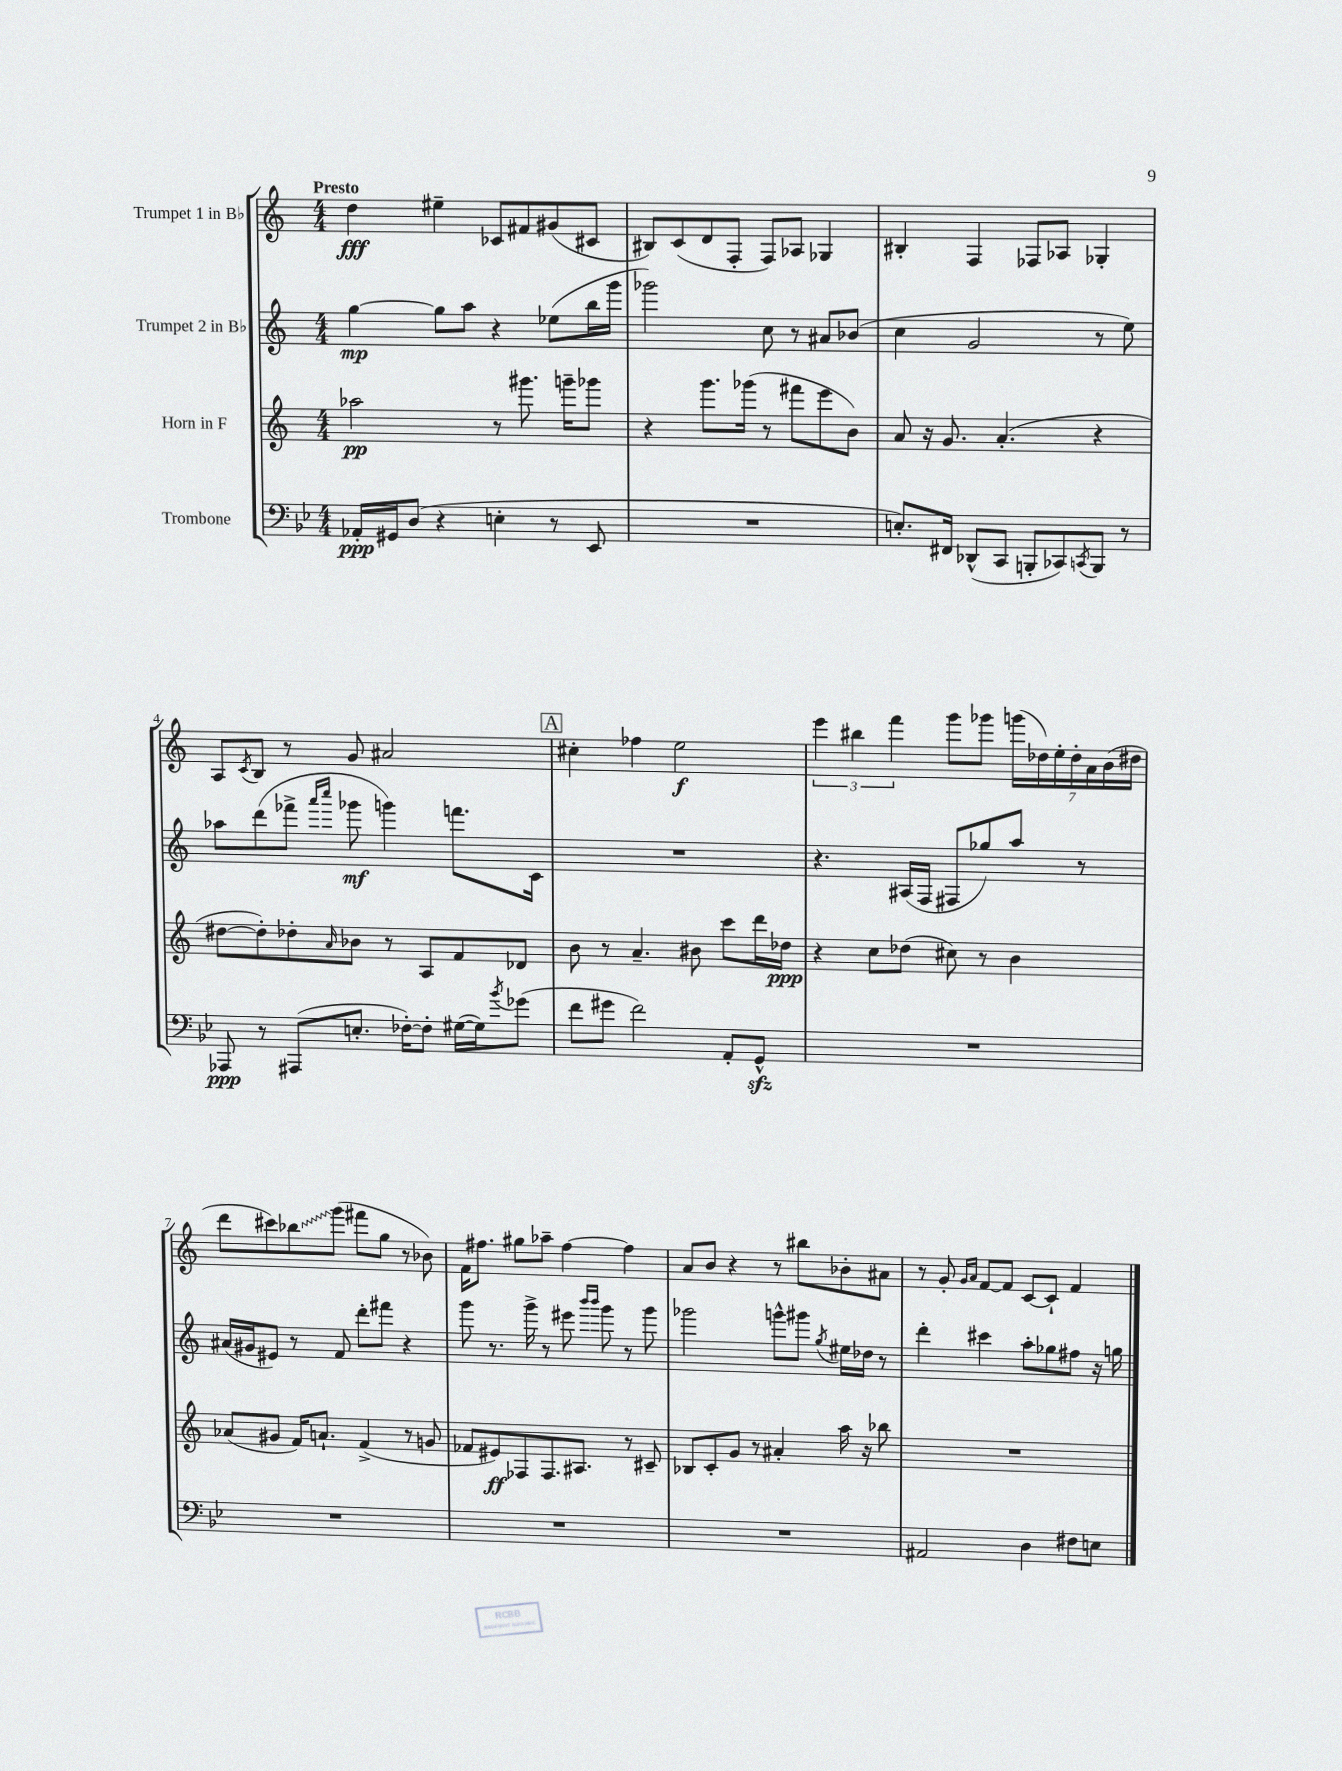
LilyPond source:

<<
\new StaffGroup <<
\new Staff = "s0" \with { instrumentName = "Trumpet 1 in Bb" } {
    \clef treble \key c \major \numericTimeSignature \time 4/4 \tempo "Presto"
    d''4\fff eis''4-- ces'8 fis'8 gis'8( cis'8 |
    bis8) c'8( d'8 f8-. f8) aes8 ges4 |
    bis4-. f4 fes8 aes8 ges4-. |
    a8 \acciaccatura { c'8 } b8 r8 g'8 ais'2 |
    \mark \markup { \box "A" } cis''4-. fes''4 e''2\f |
    \tuplet 3/2 { e'''4 bis''4 f'''4 } g'''8 ges'''8 \tuplet 7/4 { g'''16( des''16) e''16-. des''16-. a'16 b'16( dis''16 } |
    d'''8 cis'''8) \once \override Glissando.style = #'zigzag bes''8\glissando g'''8( fis'''8 g''8 r8 bes'8) |
    f'16 fis''8. gis''8 aes''8-- fis''4~ fis''4 |
    a'8 b'8 r4 r8 bis''8 bes'8-. ais'8 |
    r8 g'8-. \grace { g'16 a'16 } f'8~ f'8 c'8~ c'8-! f'4 \bar "|." |
}
\new Staff = "s1" \with { instrumentName = "Trumpet 2 in Bb" } {
    \clef treble \key c \major \numericTimeSignature \time 4/4
    g''4~\mp g''8 a''8 r4 ees''8( b''16 g'''16 |
    ges'''2) c''8 r8 ais'8 bes'8( |
    c''4 g'2 r8 e''8) |
    aes''8 d'''8( fes'''8-> \grace { a'''16 c''''16 } ges'''8\mf g'''4) f'''8. c'16 |
    \mark \markup { \box "A" } R1 |
    r4. ais16( f16 fis8 ges''8) a''8 r8 |
    ais'16( gis'16 eis'8) r8 f'8 d'''8-. fis'''8 r4 |
    g'''8 r8. g'''16-> r8 eis'''8 \grace { b'''16 b'''16 } g'''8 r8 g'''8 |
    ges'''2 g'''8-^ gis'''8 \acciaccatura { g''8 } eis''16 des''16 r8 |
    d'''4-. cis'''4 a''8-. ges''8 fis''8 r16 g''16 \bar "|." |
}
\new Staff = "s2" \with { instrumentName = "Horn in F" } {
    \clef treble \key c \major \numericTimeSignature \time 4/4
    aes''2\pp r8 gis'''8. g'''16-- ges'''8 |
    r4 g'''8. ges'''16( r8 fis'''8 e'''8 b'8) |
    a'8 r16 g'8. a'4.-.( r4 |
    dis''8~ dis''8-.) des''8-. \grace { a'16 } bes'8 r8 a8 f'8 des'8 |
    \mark \markup { \box "A" } b'8 r8 a'4.-- bis'8 c'''8 d'''16 des''16\ppp |
    r4 c''8 des''8( cis''8) r8 b'4 |
    aes'8( gis'8 f'16) a'8.-! f'4->( r8 g'8 |
    fes'8 eis'8\ff) fes8 fes8. ais8. r8 cis'8-- |
    bes8 c'8-. g'8 r8 ais'4-. a''16 r16 bes''8 |
    R1 \bar "|." |
}
\new Staff = "s3" \with { instrumentName = "Trombone" } {
    \clef bass \key bes \major \numericTimeSignature \time 4/4
    aes,16-.\ppp gis,16 d8( r4 e4-. r8 ees,8 |
    R1 |
    e8.-.) fis,16 des,8-^( c,8 b,,8-. ces,8) \acciaccatura { c,8 } b,,8 r8 |
    aes,,8\ppp r8 ais,,8( e8.-. fes16~-.) fes8-. gis16~( gis16) \acciaccatura { bes'8 } ges'8( |
    \mark \markup { \box "A" } f'8 gis'8 f'2) a,8-. g,8-^\sfz |
    R1 |
    R1 |
    R1 |
    R1 |
    ais,2 d4 fis8 e8 \bar "|." |
}
>>
>>
